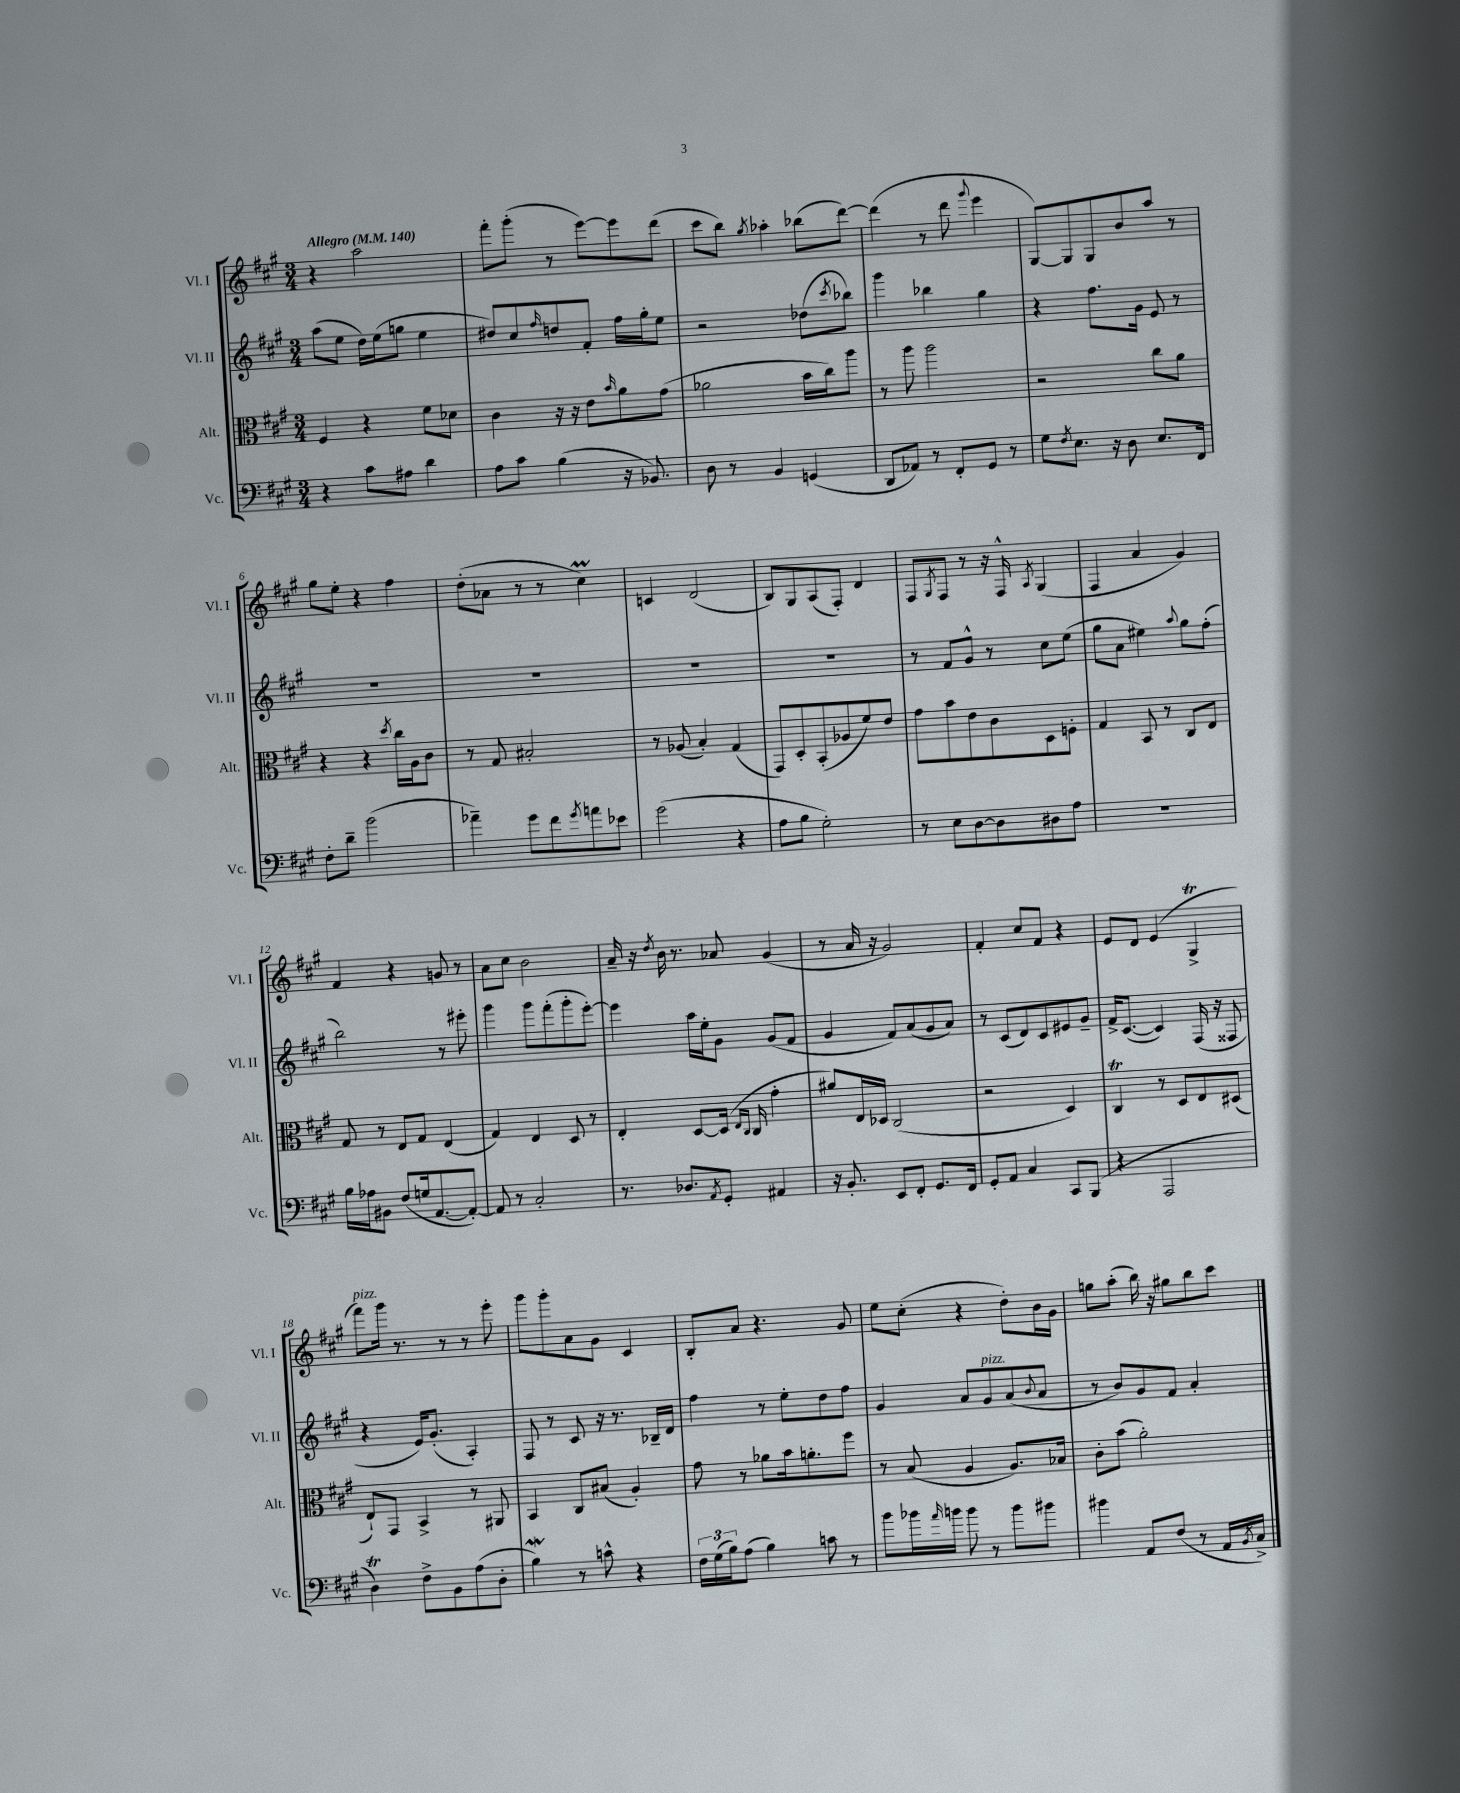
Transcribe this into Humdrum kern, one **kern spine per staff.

**kern	**kern	**kern	**kern
*part4	*part3	*part2	*part1
*staff4	*staff3	*staff2	*staff1
*I"Vc.	*I"Alt.	*I"Vl. II	*I"Vl. I
*I'Vc.	*I'Alt.	*I'Vl. II	*I'Vl. I
*clefF4	*clefC3	*clefG2	*clefG2
*k[f#c#g#]	*k[f#c#g#]	*k[f#c#g#]	*k[f#c#g#]
*M3/4	*M3/4	*M3/4	*M3/4
*MM140	*MM140	*MM140	*MM140
=1	=1	=1	=1
!	!	!	!LO:TX:a:B:t=Allegro
4r	4F#/	(8aa\L	4r
.	.	8ee\J	.
8c#\L	4r	16dd\LL)	2aa\
.	.	(16ee\J	.
8A#X\J	.	8ggn\J	.
4d\	8f#\L	4ee\	.
.	8d-X\J	.	.
=2	=2	=2	=2
8A\L	4c#\	8dd#X/L)	8fff#'\L
8c#\J	.	8cc#/	(8ggg#'\J
.	.	16qqff#/	.
(4B\	16r	8ddn/	8r
.	16r	.	.
.	8e\L	8f#'/J	[8eee\L)
.	16qqb/	.	.
16r	8a\	16ff#\LL	8eee\]
8.BB-X/)	.	16gg#'\J	.
.	(8g#\J	8ee\J	(8ddd\J
=3	=3	=3	=3
8D\	2a-X\	2r	8ccc#\L
8r	.	.	8bb\J)
.	.	.	8qgg#/
4BB/	.	.	4aa-X'\
(4GGn/	16b\LL	(8dd-X\L	(8bb-X\L
.	16cc#\J)	.	.
.	.	8qccc#/	.
.	8aa\J	8bb-X\J)	[8ddd\J)
=4	=4	=4	=4
8DD/L	8r	4ggg#\	(4ddd\]
8AA-X/J)	8aa\	.	.
8r	2aa\	4bb-X\	8r
8FF#'/L	.	.	8ddd\
.	.	.	8qqggg#/
8GG#/J	.	4gg#\	4eee\
8r	.	.	.
=5	=5	=5	=5
8G#\L	2r	4r	[8G#/L)
8qF#/	.	.	.
8.E\J	.	.	8G#/]
.	.	8.ff#\L	8G#/
16r	.	.	.
8D\	.	.	8b/
.	.	16g#\Jk	.
8.E/L	8cc#\L	8e/	8aa/J
.	8a\J	8r	8r
16FF#/Jk	.	.	.
!!LO:LB:g=z
=6	=6	=6	=6
8F#'\L	4r	2.r	8gg#\L
8d~\J	.	.	8ee'\J
(2b\	4r	.	4r
.	8qdd/	.	.
.	16cc#\LL	.	4ff#\
.	16A\J	.	.
.	8c#\J	.	.
=7	=7	=7	=7
4a-X~\)	8r	2.r	(8dd'\L
.	8G#/	.	8a-X\J
8g#\L	2B#X'/	.	8r
8f#\	.	.	8r
8qg#/	.	.	.
8an\	.	.	4cc#m\)
8e-X\J	.	.	.
=8	=8	=8	=8
(2g#\	8r	2.r	4cn/
.	(8A-X/	.	.
.	4B'/)	.	(2d/
4r	(4G#/	.	.
=9	=9	=9	=9
8A\L	8GG#/L)	2.r	8B/L)
8B\J	8D'/	.	8G#/
2G#'\)	(8BB'/	.	(8A/
.	8A-X/	.	8F#'/J)
.	8f#/)	.	4d/
.	8e/J	.	.
=10	=10	=10	=10
8r	8g#\L	8r	8F#/L
.	.	.	8qG#/
8E\L	8b\	8f#/L	8F#/J
[8D\	8e\	8g#^^/J	8r
8D\]	8c#\	8r	16r
.	.	.	16F#^^/
.	.	.	8qA/
8D#X\	8D\	8cc#\L	(4G#/
8A\J	8Fn'\J	(8ee\J	.
=11	=11	=11	=11
2.r	4G#/	8gg#\L	4F#/
.	.	8a\J	.
.	8BB/	4ee#X\)	4a/
.	8r	.	.
.	.	8qqaa/	.
.	8C#/L	8gg#\L	4g#/)
.	8E/J	(8ff#'\J	.
!!LO:LB:g=z
=12	=12	=12	=12
16B\LL	8G#/	2bb\)	4f#/
16A-X\J	.	.	.
8BB#X\J	8r	.	.
(8F#/L	8E/L	.	4r
16Gn/k	8G#/J	.	.
[8.AA/	.	.	.
.	(4E/	8r	8gn/
8AA'/J_)	.	8eee#X'\	8r
=13	=13	=13	=13
8AA/]	4G#/)	4ggg#\	8a\L
8r	.	.	8cc#\J
2C#'/	4E/	8ggg#\L	2b\
.	.	(8fff#'\	.
.	8D/	8ggg#'\	.
.	8r	[8eee'\J)	.
=14	=14	=14	=14
8.r	4E'/	4eee\]	16a~/
.	.	.	16r
.	.	.	8qdd/
.	.	.	16b\
8.D-X/L	.	.	8.r
.	[8D/L	16aa\LL	.
.	.	16ee'\J	.
8qAA/	.	.	.
8GG#'/J	(16D/Jk]	8g#\J	8a-X/
.	16qqE/LL	.	.
.	16qqC#/JJ	.	.
.	16C#/	.	.
4AA#X/	4g#'\	(8g#/L	(4g#/
.	.	8f#/J	.
=15	=15	=15	=15
16r	8a#X/L)	4g#/	8r
8.BB'/	.	.	.
.	16E/L	.	16a/
.	16D-X/JJ	.	16r
8EE/L	(2C#/	8f#/L)	2g#/)
8FF#'/J	.	(8a/	.
8.GG#/L	.	8g#/	.
.	.	8a/J)	.
16FF#/Jk	.	.	.
=16	=16	=16	=16
8GG#'/L	2r	8r	4f#'/
8AA/J	.	(8c#/L	.
4C#/	.	8d/)	8cc#/L
.	.	8c#/	8f#/J
8CC#/L	4D/)	8e#X/	4r
(8BBB/J	.	8g#~/J	.
=17	=17	=17	=17
4r	4C#t/	16f#^/KL	8e/L
.	.	([8.c#/J	.
.	.	.	8d/J
2AAA/	8r	4c#/])	(4e/
.	8D/L	.	.
.	8E/	(16F#/	4G#t^/
.	.	16r	.
.	(8D#X/J	8F##X/	.
!!LO:LB:g=z
=18	=18	=18	=18
!	!	!	!LO:TX:a:i:t=pizz.
4DT\)	8E`/L)	4r	8fff#\L)
.	8GG#/J	.	16ggg#\Jk
.	.	.	8.r
8F#^\L	4BB^/	16e/KL)	.
.	.	(8.g#'/J	.
8BB\	.	.	8r
(8A\	8r	4A'/)	8r
8D'\J	8AA#X/	.	8eee'\
=19	=19	=19	=19
4BW\)	4BB/	8F#/	8ggg#\L
.	.	8r	8ggg#'\
8r	8C#/L	8c#/	8a\
8cn^^\	(8B#X/J	16r	8g#\J
.	.	8.r	.
4r	4A'/)	.	4c#/
.	.	16B-X~/LL	.
.	.	16d/JJ	.
=20	=20	=20	=20
24F#\LL	8g#\	4ff#\	8B'/L
(24G#\	.	.	.
24B\J)	.	.	.
(8A\J	8r	.	8a/J
4B\)	8a-X\L	8r	4.r
.	16b\k	8ee'\L	.
.	8.an'\	.	.
8cn\	.	8dd\	.
8r	8ff#\J	8ff#\J	8g#/
=21	=21	=21	=21
8b\L	8r	4g#/	8ee\L
16b-X\L	(8B/	.	(8cc#'\J
16qqa/	.	.	.
16bn\JJ	.	.	.
8b\	4A/	8a/L	4r
!	!	!LO:TX:a:i:t=pizz.	!
8r	.	8g#/	.
8b\L	8.A/L)	(8a/	8dd'\L)
.	.	8qqb/	.
8b#X\J	.	8a/J	16b\L
.	16B-X/Jk	.	16g#\JJ
=22	=22	=22	=22
4b#X\	8c#'\L	8r	8ggn\L
.	(8b\J	8b/L)	(8aa'\J
8AA/L	2a'\)	8g#/	16bb\)
.	.	.	16r
(8F#/J	.	8f#/J	8gg#X\L
8r	.	4a'/	8bb\
16AA/LL	.	.	8ccc#\J
8qBB/	.	.	.
16C#^/JJ)	.	.	.
==	==	==	==
*-	*-	*-	*-
